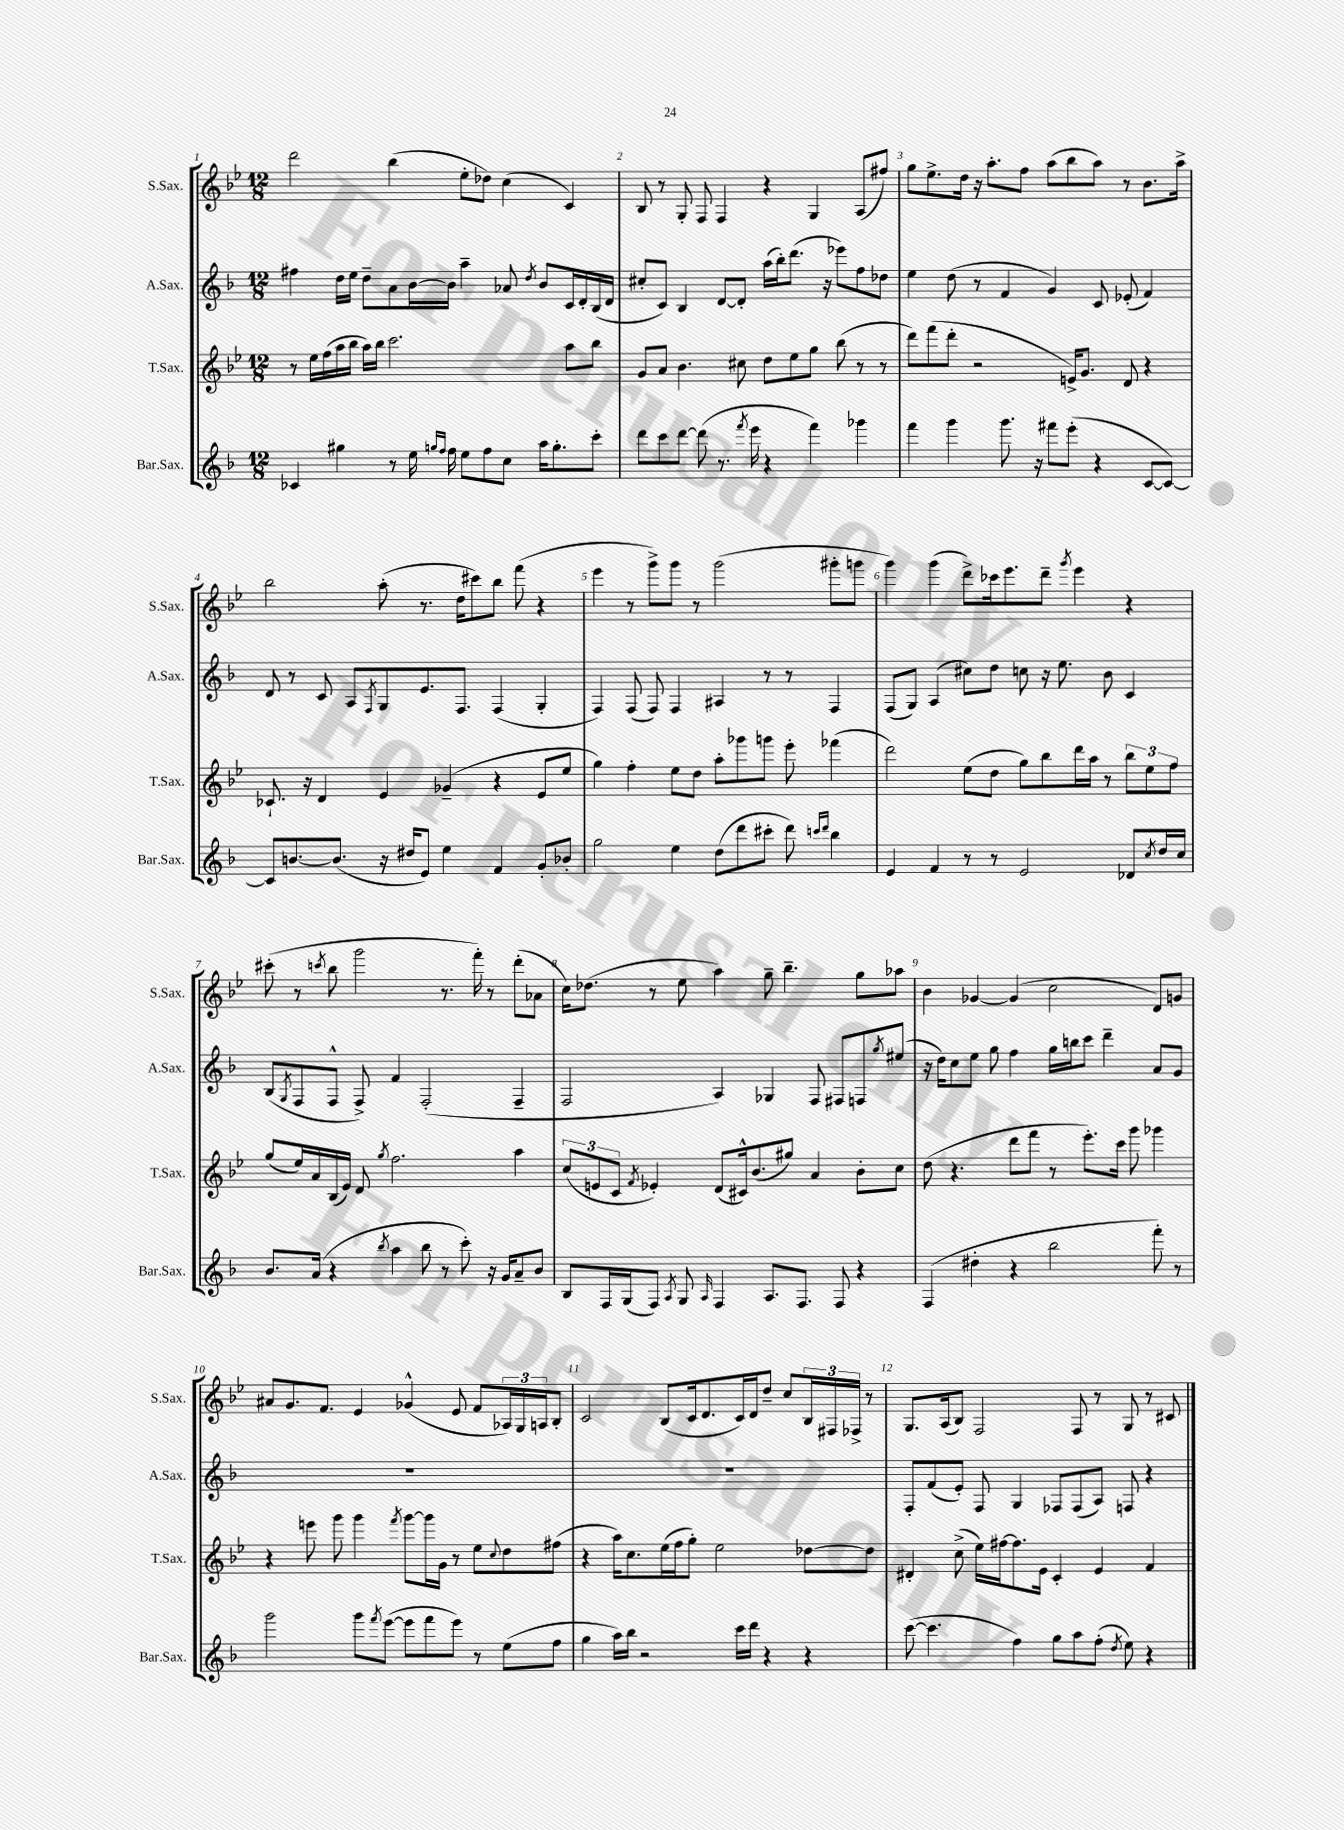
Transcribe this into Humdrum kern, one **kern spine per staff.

**kern	**kern	**kern	**kern
*staff4	*staff3	*staff2	*staff1
*clefG2	*clefG2	*clefG2	*clefG2
*k[b-]	*k[b-e-]	*k[b-]	*k[b-e-]
*M12/8	*M12/8	*M12/8	*M12/8
4c-	8r	4ff#	2ddd
.	16ee-	.	.
.	(16ff	.	.
4gg#	16aa	16dd	.
.	16bb-	16ee	.
.	16aa)	8dd~	.
.	16bb-	.	.
8r	2.ccc	8a	(4bb-
16ee	.	[16b-	.
16qqgg	.	.	.
16qqff	.	.	.
16ff	.	16b-]	.
8ee	.	4aa~	8ee-'
8ff	.	.	8dd-)
8cc	.	8a-	(4cc
.	.	8qdd	.
16aa	.	8b-	.
8.gg'	.	.	.
.	8aa	16c	4c)
.	.	16d'	.
8ccc'	8bb-	(16B-	.
.	.	16d	.
=	=	=	=
8ddd	8g	8cc#'	8B-
8ccc	8a	8c)	8r
[8ddd	4.b-	4B-	8G'
(8ddd]	.	.	8F
8.r	.	[8d	4F
.	8cc#	8d']	.
8qfff	.	.	.
16eee	.	.	.
4r	8dd	(16aa	4r
.	.	16bb-')	.
.	8ee-	(8.ddd	.
4fff)	8gg	.	4G
.	.	16r	.
.	(8bb-	8eee-)	.
4ggg-	8r	8ff	(8A
.	8r	8dd-	8ff#)
=	=	=	=
4fff	8ddd)	4ee	8gg
.	(8fff	.	8.ee-^
4ggg	8ddd'	(8dd	.
.	.	.	16dd
.	2r	8r	16r
.	.	.	8.aa'
8.ggg	.	4f	.
.	.	.	8ff
16r	.	.	.
8fff#	.	4g)	(8aa
(8eee'	16e^)	.	8bb-
.	8.g	.	.
4r	.	8c	8aa)
.	8d	(8e-'	8r
[8c	4r	4f)	8.b-
8c_)	.	.	.
.	.	.	16aa^
=	=	=	=
8c]	8.c-`	8d	2bb-
[8.b	.	8r	.
.	16r	.	.
.	4d	8c	.
(8.b]	.	.	.
.	.	8A	.
.	.	8qF	.
16r	4e-	8G	(8aa'
16dd#	.	.	.
8e)	.	8.e	8.r
4ee	(4g-~	.	.
.	.	8.F	16dd
.	.	.	8ccc#)
4f	4r	(4F	8bb-
.	.	.	(8fff
8g'	8e-	4G'	4r
8b-'	8ee-	.	.
=	=	=	=
2gg	4gg)	4F)	4eee-
.	4ff'	(8F	8r
.	.	8F)	8ggg^)
4ee	8ee-	4F	8ggg
.	8dd	.	8r
(8dd	8aa'	4A#	(2ggg
8ddd	8ggg-	.	.
8ccc#'	8ggg	8r	.
8ddd)	8eee-'	8r	.
16qqccc	.	.	.
16qqddd	.	.	.
4bb-	(4fff-	4F	8ggg#'
.	.	.	8ggg
=	=	=	=
4e	2ddd)	(8F	4ggg)
.	.	8G)	.
4f	.	(4A	(4ggg
8r	(8ee-	8cc#)	8ddd^)
8r	8dd	8dd	16ccc-
.	.	.	8.eee-
2e	8gg)	8cc	.
.	8bb-	16r	8ddd~
.	.	8.ee	.
.	.	.	8qggg
.	16ddd	.	4eee-
.	16aa	.	.
.	8r	8b-	.
8d-	12bb-	4c	4r
.	12ee-	.	.
8qcc	.	.	.
16dd	.	.	.
.	12ff	.	.
16cc	.	.	.
=	=	=	=
8.b-	(8gg	(8B-	(8ccc#'
.	.	8qG	.
.	16ee-)	8F	8r
(16a	16a	.	.
.	.	.	8qccc
4r	(16B-	8F^^	8bb-
.	16e-)	.	.
.	8d	8F^)	2ggg
8qbb-	8qgg	.	.
4aa	2.ff	4f	.
8bb-	.	(2F'	.
8r	.	.	8.r
8ccc')	.	.	.
.	.	.	16fff')
16r	.	.	8r
16g	.	.	.
8a~	4aa	4F~	(8ddd'
8b-	.	.	8a-
=	=	=	=
8B-	(12cc	2F	16cc)
.	.	.	(8.dd-
.	12e	.	.
16F	.	.	.
.	12c	.	.
(16G	.	.	.
.	8qf	.	.
8F)	4e-')	.	8r
8qA	.	.	.
8G	.	.	8ee-
16qqA	.	.	.
4F	(8d	4A)	4aa)
.	16c#^^)	.	.
.	(8.b-	.	.
8.A	.	4G-	8gg~
.	8gg#)	.	4.bb-~
8.F	.	.	.
.	4a	8F	.
8F	.	8F#	.
4r	8b-'	8F	8gg
.	.	8qgg	.
.	8cc	(8ee#	8aa-
=	=	=	=
(4F	(8dd	16r	4b-
.	.	16dd)	.
.	4.r	8cc	.
4dd#'	.	8ee	[4g-
.	.	8gg	.
4r	8ddd	4ff	(4g-]
.	8fff	.	.
2bb-	8r	16gg	2cc
.	.	16bb	.
.	8.eee-')	8ccc	.
.	.	4ddd~	.
.	16ccc	.	.
.	8ggg	.	.
8fff')	4ggg-	8a	8d)
8r	.	8g	8g
=	=	=	=
2ggg	4r	1.r	8a#
.	.	.	8.g
.	8eee	.	.
.	.	.	8.f
.	8ggg	.	.
8ggg	4ggg	.	4e-
8qfff	.	.	.
([8eee	.	.	.
.	8qfff	.	.
8eee]	[8ggg	.	(4g-^^
8fff	16ggg]	.	.
.	16g	.	.
8eee)	8r	.	8e-
8r	8ee-	.	8f
.	8qqcc	.	.
(8ee	8dd	.	24A-)
.	.	.	24G
.	.	.	24A
8ff	(8ff#	.	8B-'
=	=	=	=
4gg	4r	1.r	2c
16aa)	16aa)	.	.
16bb-	8.cc	.	.
2r	.	.	.
.	(16ee-	.	(8B-
.	16ff	.	.
.	8gg')	.	16c
.	.	.	8.d
.	2ee-	.	.
16ccc	.	.	16c)
16ddd	.	.	16d
4r	.	.	8dd~
.	.	.	8cc
4r	[8dd-	.	24B-
.	.	.	24F#
.	.	.	24F-^
.	8dd-]	.	8r
=	=	=	=
([8ccc	4d#'	8F'	8.G
4.ccc]	.	(8f	.
.	.	.	(16A
.	(8cc^	8e')	8B-)
.	16ee-)	8F	2F
.	[16ff#	.	.
4ff)	8.ff#]	4G	.
.	16e-	.	.
8gg	4c'	8F-	.
8aa	.	(8F-	8F
(8ff'	4e-	8A)	8r
8qdd	.	.	.
8ee)	.	8F	8G
4r	4f	4r	8r
.	.	.	8c#
==	==	==	==
*-	*-	*-	*-
